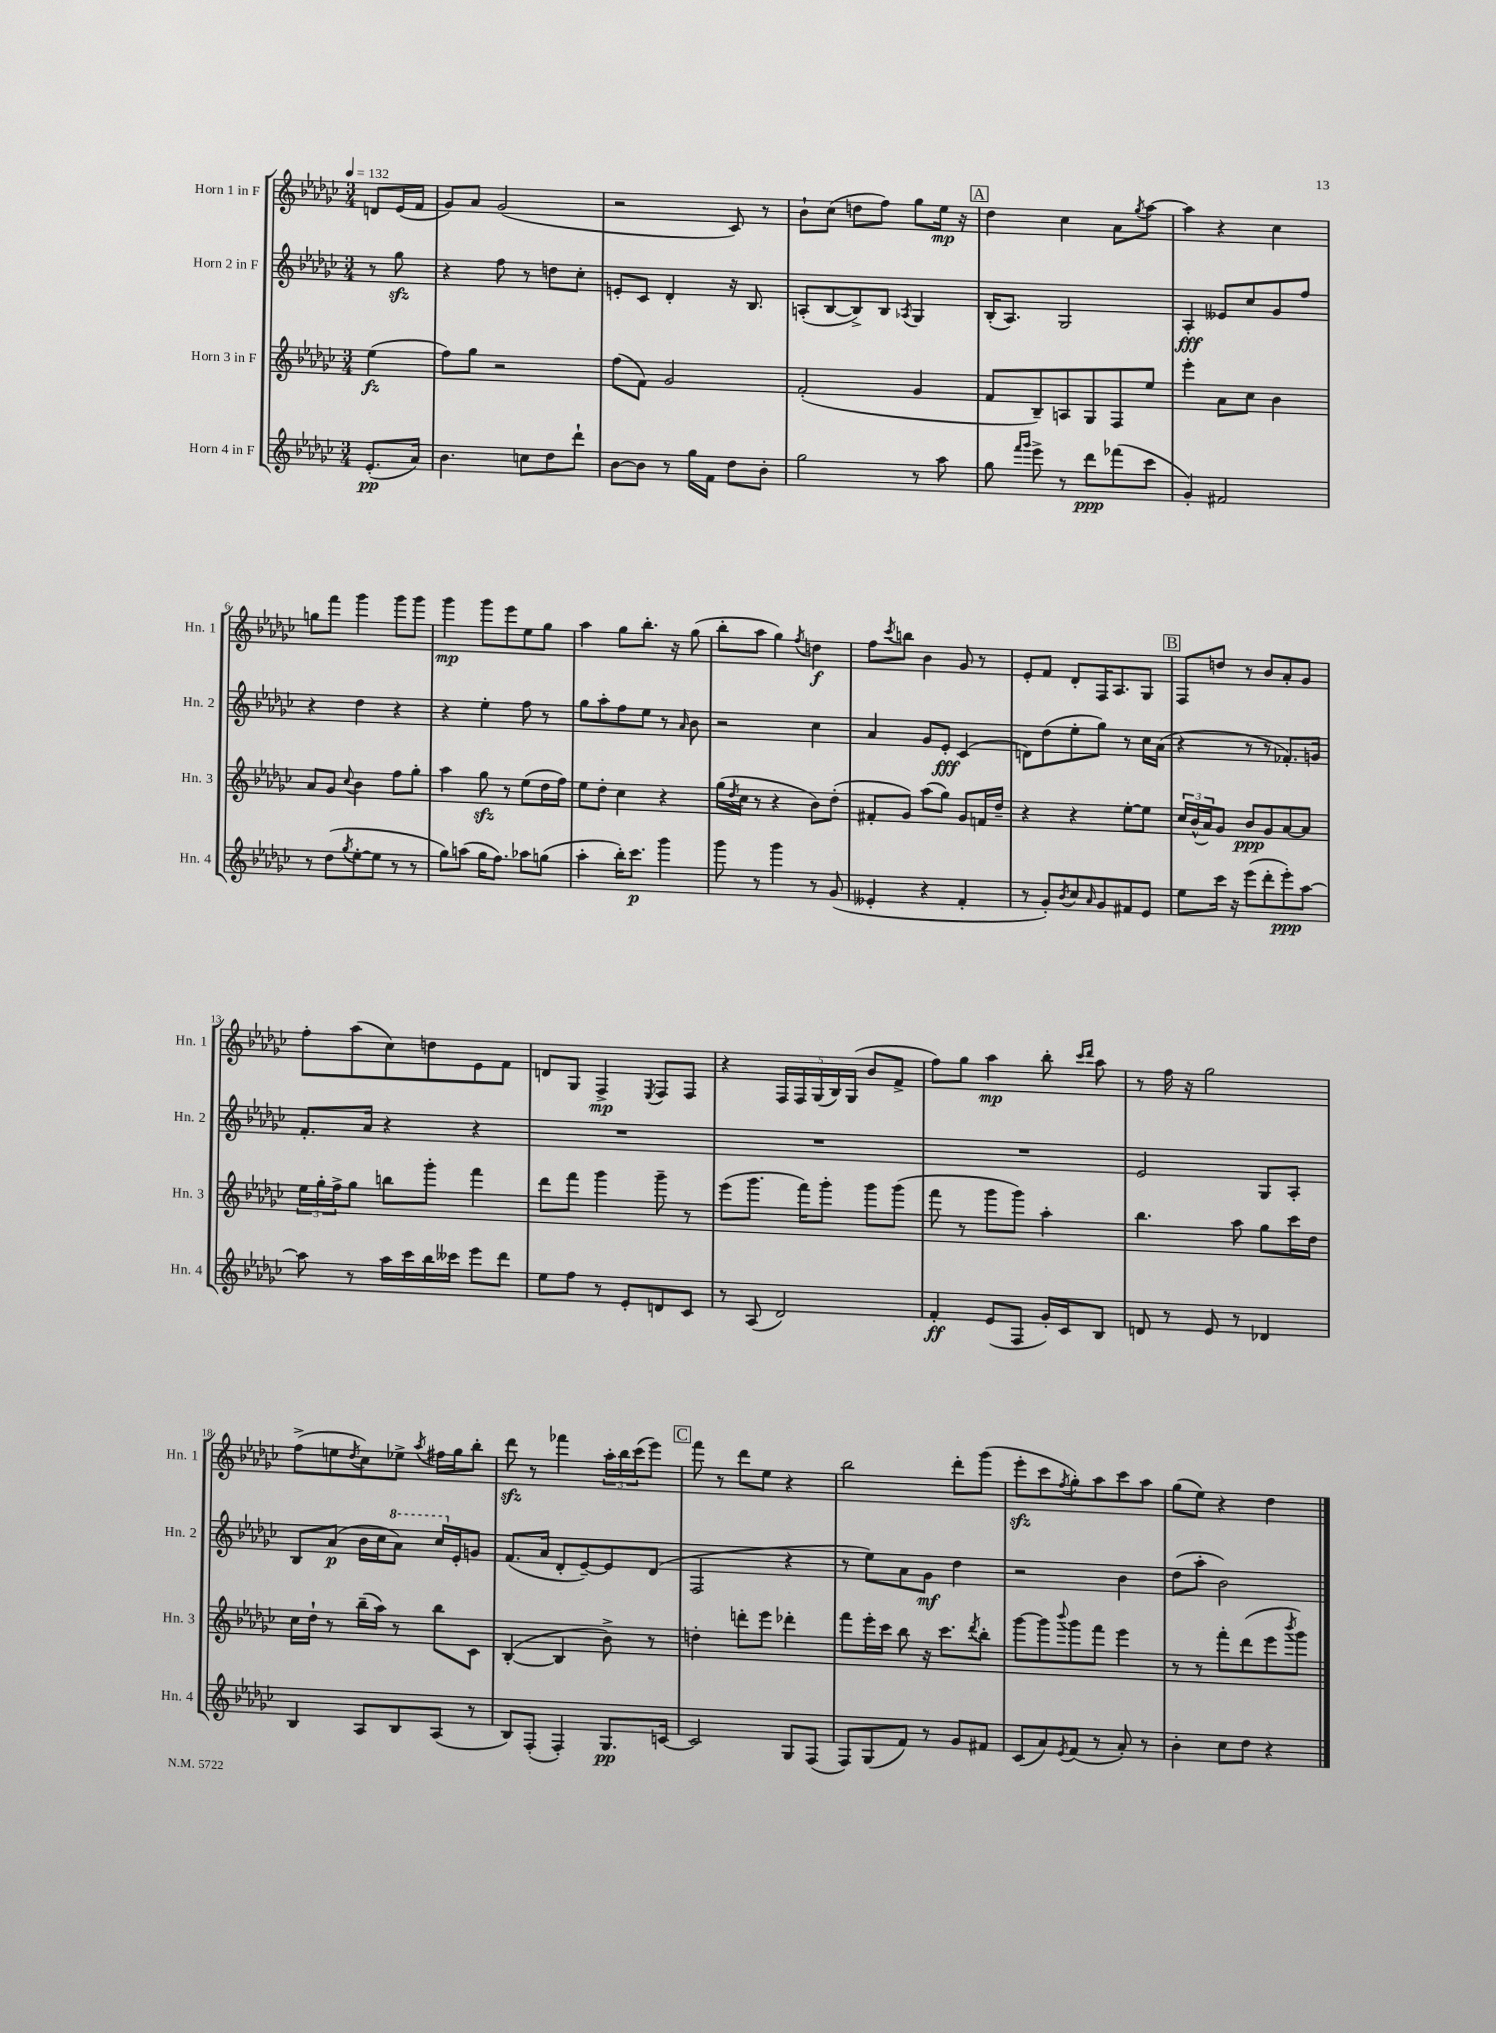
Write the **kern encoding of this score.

**kern	**dynam	**kern	**dynam	**kern	**dynam	**kern	**dynam
*part4	*part4	*part3	*part3	*part2	*part2	*part1	*part1
*staff4	*staff4	*staff3	*staff3	*staff2	*staff2	*staff1	*staff1
*I"Horn 4 in F	*	*I"Horn 3 in F	*	*I"Horn 2 in F	*	*I"Horn 1 in F	*
*I'Hn. 4	*	*I'Hn. 3	*	*I'Hn. 2	*	*I'Hn. 1	*
*clefG2	*	*clefG2	*	*clefG2	*	*clefG2	*
*k[b-e-a-d-g-c-]	*	*k[b-e-a-d-g-c-]	*	*k[b-e-a-d-g-c-]	*	*k[b-e-a-d-g-c-]	*
*M3/4	*	*M3/4	*	*M3/4	*	*M3/4	*
*MM132	*	*MM132	*	*MM132	*	*MM132	*
=	=	=	=	=	=	=	=
(8.e-'/L	pp	(4ee-\	fz	8r	.	8dn/L	.
.	.	.	.	8gg-zz\	.	(16e-/L	.
16a-/Jk)	.	.	.	.	.	16f/JJ	.
=1	=1	=1	=1	=1	=1	=1	=1
4.b-\	.	8ff\L)	.	4r	.	8g-/L)	.
.	.	8gg-\J	.	.	.	8a-/J	.
.	.	2r	.	8ff\	.	(2g-/	.
8ccn\L	.	.	.	8r	.	.	.
8dd-\	.	.	.	8ddn\L	.	.	.
8ddd-`\J	.	.	.	8cc-'\J	.	.	.
=2	=2	=2	=2	=2	=2	=2	=2
[8b-\L	.	(8ff\L	.	8en'/L	.	2r	.
8b-\J]	.	8f\J)	.	8c-/J	.	.	.
8r	.	2g-/	.	4d-'/	.	.	.
16gg-\LL	.	.	.	.	.	.	.
16f\JJ	.	.	.	.	.	.	.
8dd-\L	.	.	.	16r	.	8c-/)	.
.	.	.	.	8.B-/	.	.	.
8b-'\J	.	.	.	.	.	8r	.
=3	=3	=3	=3	=3	=3	=3	=3
2gg-\	.	(2f'/	.	(8An'/L	.	8b-`\L	.
.	.	.	.	[8B-/	.	(8cc-\J	.
.	.	.	.	8B-^/])	.	8ddn\L	.
.	.	.	.	8B-/J	.	8ff\J)	.
.	.	.	.	8qA-X/	.	.	.
8r	.	4g-/	.	4G-/	.	8gg-\L	.
8aa-\	.	.	.	.	.	16ee-\Jk	mp
.	.	.	.	.	.	16r	.
!!LO:REH:place=s1:t=A
=4	=4	=4	=4	=4	=4	=4	=4
8gg-\	.	8f/L	.	(16B-'/KL	.	4dd-\	.
.	.	.	.	8.A-/J)	.	.	.
16qqfff/LL	.	.	.	.	.	.	.
16qqggg-/JJ	.	.	.	.	.	.	.
8eee-^\	.	8B-~/)	.	.	.	.	.
8r	.	8An/	.	2G-/	.	4cc-\	.
8ddd-\L	ppp	8G-/	.	.	.	.	.
(8fff-X\	.	8F/	.	.	.	8a-\L	.
.	.	.	.	.	.	8qgg-/	.
8ccc-\J	.	8ee-/J	.	.	.	[8aa-\J	.
=5	=5	=5	=5	=5	=5	=5	=5
4g-'/)	.	4eee-'\	.	4A-'/	fff	4aa-\]	.
2f#X/	.	8a-\L	.	8e--X/L	.	4r	.
.	.	8cc-\J	.	8cc-/	.	.	.
.	.	4b-\	.	8g-/	.	4cc-\	.
.	.	.	.	8ff/J	.	.	.
!!LO:LB:g=z
=6	=6	=6	=6	=6	=6	=6	=6
8r	.	8a-/L	.	4r	.	8ggn\L	.
(8dd-\L	.	8g-/J	.	.	.	8fff\J	.
8qgg-/	.	8qqcc-/	.	.	.	.	.
[8ee-'\	.	4b-\	.	4dd-\	.	4ggg-\	.
8ee-\J]	.	.	.	.	.	.	.
8r	.	8ff\L	.	4r	.	8ggg-\L	.
8r	.	8gg-'\J	.	.	.	8ggg-\J	.
=7	=7	=7	=7	=7	=7	=7	=7
8gg-\L)	.	4aa-\	.	4r	.	4ggg-\	mp
(8aan\J	.	.	.	.	.	.	.
16gg-\KL	.	8gg-zz\	.	4ee-'\	.	8ggg-\L	.
8.ff\J)	.	.	.	.	.	.	.
.	.	8r	.	.	.	8eee-\	.
8aa-X\L	.	(8ee-\L	.	8ff\	.	8ee-\	.
(8ggn\J	.	16dd-\L	.	8r	.	8gg-\J	.
.	.	16ff\JJ)	.	.	.	.	.
=8	=8	=8	=8	=8	=8	=8	=8
4aa-'\	.	8ee-\L	.	8gg-\L	.	4aa-\	.
.	.	8dd-'\J	.	8aa-'\	.	.	.
16bb-'\KL)	.	4cc-\	.	8ff\	.	8gg-\L	.
8.ccc-\J	p	.	.	.	.	.	.
.	.	.	.	8ee-\J	.	8.bb-'\J	.
4ggg-\	.	4r	.	8r	.	.	.
.	.	.	.	.	.	16r	.
.	.	.	.	16qqa-/	.	.	.
.	.	.	.	8b-\	.	(8gg-\	.
=9	=9	=9	=9	=9	=9	=9	=9
8ggg-\	.	(16gg-\LL	.	2r	.	8bb-'\L	.
.	.	8qdd-/	.	.	.	.	.
.	.	16cc-\JJ	.	.	.	.	.
8r	.	8r	.	.	.	8aa-\J	.
4ggg-\	.	4r	.	.	.	4gg-\)	.
.	.	.	.	.	.	8qff/	.
8r	.	8b-\L)	.	4cc-\	.	4ddn\	f
(8g-/	.	(8dd-'\J	.	.	.	.	.
=10	=10	=10	=10	=10	=10	=10	=10
4e--X'/	.	8f#X'/L	.	4a-/	.	8ff\L	.
.	.	.	.	.	.	8qccc-/	.
.	.	8g-/J)	.	.	.	8bbn\J	.
4r	.	(8aa-\L	.	8g-/L	.	4b-\	.
.	.	8gg-\J)	.	8e-'/J	fff	.	.
4f'/	.	8g-/L	.	(4c-/	.	8g-/	.
.	.	16fn/L	.	.	.	8r	.
.	.	16dd-~/JJ	.	.	.	.	.
=11	=11	=11	=11	=11	=11	=11	=11
8r	.	4r	.	8dn\L)	.	8e-'/L	.
8g-'/L)	.	.	.	(8dd-\	.	8f/J	.
8qb-/	.	.	.	.	.	.	.
8cc-/	.	4r	.	8ee-'\	.	8d-'/L	.
16qqa-/	.	.	.	.	.	.	.
8g-/	.	.	.	8gg-\J)	.	16F/K	.
.	.	.	.	.	.	8.A-/	.
8f#X/	.	[8ee-'\L	.	8r	.	.	.
8e-/J	.	8ee-\J]	.	16cc-\LL	.	8G-/J	.
.	.	.	.	(16a-\JJ	.	.	.
!!LO:REH:place=s1:t=B
=12	=12	=12	=12	=12	=12	=12	=12
8ee-\L	.	24cc-/LL	.	4r	.	8F/L	.
.	.	(24b-^^/	.	.	.	.	.
.	.	24a-/J)	.	.	.	.	.
16ccc-\Jk	.	8g-/J	.	.	.	8ddn/J	.
16r	.	.	.	.	.	.	.
(8eee-\L	.	8b-/L	ppp	8r	.	8r	.
8ddd-'\	.	8g-/	.	8r	.	8b-/L	.
8eee-'\)	ppp	[8a-/	.	8.f-X'/L)	.	8a-'/	.
[8aa-\J	.	8a-/J]	.	.	.	8g-/J	.
.	.	.	.	16gn/Jk	.	.	.
!!LO:LB:g=z
=13	=13	=13	=13	=13	=13	=13	=13
8aa-\]	.	24ee-\LL	.	8.f'/L	.	8ff'\L	.
.	.	24gg-'\	.	.	.	.	.
.	.	24ff^\J	.	.	.	.	.
8r	.	8gg-\J	.	.	.	(8aa-\	.
.	.	.	.	16a-/Jk	.	.	.
16aa-\LL	.	8bbn\L	.	4r	.	8cc-\)	.
16ccc-\	.	.	.	.	.	.	.
16bb-\	.	8ggg-'\J	.	.	.	8ddn\	.
16ccc--X\JJ	.	.	.	.	.	.	.
8eee-\L	.	4fff\	.	4r	.	8e-\	.
8ddd-\J	.	.	.	.	.	8f\J	.
=14	=14	=14	=14	=14	=14	=14	=14
8ee-\L	.	8ddd-\L	.	2.r	.	8dn/L	.
8ff\J	.	8fff\J	.	.	.	8G-/J	.
8r	.	4ggg-\	.	.	.	4F^/	mp
8e-'/L	.	.	.	.	.	.	.
.	.	.	.	.	.	8qE-/	.
8dn/	.	8ggg-~\	.	.	.	8F/L	.
8c-/J	.	8r	.	.	.	8F/J	.
=15	=15	=15	=15	=15	=15	=15	=15
8r	.	(8eee-\L	.	2.r	.	4r	.
(8A-/	.	8.ggg-\J	.	.	.	.	.
2d-/)	.	.	.	.	.	20F/LL	.
.	.	.	.	.	.	20F/	.
.	.	16fff\KL)	.	.	.	.	.
.	.	.	.	.	.	(20G-/	.
.	.	8ggg-'\J	.	.	.	.	.
.	.	.	.	.	.	20B-/)	.
.	.	.	.	.	.	(20G-/JJ	.
.	.	8ggg-\L	.	.	.	8b-/L	.
.	.	(8ggg-\J	.	.	.	8f^/J	.
=16	=16	=16	=16	=16	=16	=16	=16
4f'/	ff	8fff\	.	2.r	.	8ff\L)	.
.	.	8r	.	.	.	8gg-\J	.
(8e-/L	.	8ggg-\L	.	.	.	4aa-\	mp
8F/J	.	8ggg-\J)	.	.	.	.	.
16g-'/LL)	.	4aa-'\	.	.	.	8bb-'\	.
16c-/J	.	.	.	.	.	.	.
.	.	.	.	.	.	16qqccc-/LL	.
.	.	.	.	.	.	16qqddd-/JJ	.
8B-/J	.	.	.	.	.	8aa-\	.
=17	=17	=17	=17	=17	=17	=17	=17
8dn/	.	4.bb-\	.	2e-/	.	8r	.
8r	.	.	.	.	.	16ff\	.
.	.	.	.	.	.	16r	.
8e-/	.	.	.	.	.	2gg-\	.
8r	.	8aa-\	.	.	.	.	.
4d-X/	.	8gg-\L	.	8G-/L	.	.	.
.	.	16ccc-\L	.	8A-'/J	.	.	.
.	.	16dd-\JJ	.	.	.	.	.
!!LO:LB:g=z
=18	=18	=18	=18	=18	=18	=18	=18
4B-/	.	16cc-\LL	.	8B-/L	.	(8ff^\L	.
.	.	16dd-`\JJ	.	.	.	.	.
.	.	8r	.	(8a-/J	p	8een\	.
.	.	.	.	.	.	8qdd-/	.
8A-/L	.	(16bb-~\LL	.	16b-\LL	.	8cc-\)	.
.	.	16aa-\JJ)	.	16cc-\J	.	.	.
*	*	*	*	*8va	*	*	*
8B-/	.	8r	.	8aa-\J)	.	8ee-X^\J	.
.	.	.	.	.	.	8qaa-/	.
(8A-/J	.	8bb-\L	.	16ccc-/LL	.	16ff#X\LL	.
*	*	*	*	*X8va	*	*	*
.	.	.	.	16e-'/J	.	16gg-\J	.
8r	.	8c-\J	.	8gn/J	.	8bb-'\J	.
=19	=19	=19	=19	=19	=19	=19	=19
8B-/L)	.	([4B-'/	.	(8.f/L	.	8ddd-zz\	.
(8F'/J	.	.	.	.	.	8r	.
.	.	.	.	16a-/Jk	.	.	.
4F'/)	.	4B-/]	.	8d-'/L	.	4fff-X\	.
.	.	.	.	[8e-~/)	.	.	.
8.G-/L	pp	8b-^\)	.	8e-/]	.	24aa-'\LL	.
.	.	.	.	.	.	24bb-\	.
.	.	.	.	.	.	(24ccc-\J	.
.	.	8r	.	(8d-/J	.	8eee-\J)	.
[16cn/Jk	.	.	.	.	.	.	.
!!LO:REH:place=s1:t=C
=20	=20	=20	=20	=20	=20	=20	=20
2c/]	.	4ddn'\	.	2F/	.	8fff\	.
.	.	.	.	.	.	8r	.
.	.	8dddn'\L	.	.	.	8ddd-\L	.
.	.	8eee-\J	.	.	.	8ee-\J	.
8G-/L	.	4ddd-X'\	.	4r	.	4r	.
(8F/J	.	.	.	.	.	.	.
=21	=21	=21	=21	=21	=21	=21	=21
8F/L)	.	8fff\L	.	8r	.	2bb-\	.
(8G-/	.	16eee-'\L	.	8ee-\L)	.	.	.
.	.	16ccc-\JJ	.	.	.	.	.
8f/J)	.	8bb-\	.	8a-\	.	.	.
8r	.	16r	.	8g-\J	mf	.	.
.	.	8.ccc-\L	.	.	.	.	.
8g-/L	.	.	.	4dd-\	.	8ddd-'\L	.
.	.	8qddd-/	.	.	.	.	.
8f#X/J	.	8bb-'\J	.	.	.	(8ggg-\J	.
=22	=22	=22	=22	=22	=22	=22	=22
(8c-/L	.	[8ggg-\L	.	2r	.	8eee-zz'\L	.
8a-/)	.	8ggg-\]	.	.	.	8ccc-\	.
8qe-/	.	8qqbbb-/	.	.	.	8qff/	.
(8f/J	.	8ggg-\	.	.	.	8gg-'\)	.
8r	.	8fff\J	.	.	.	8aa-\	.
8a-'/)	.	4eee-\	.	4b-\	.	8ccc-\	.
8r	.	.	.	.	.	8aa-\J	.
=23	=23	=23	=23	=23	=23	=23	=23
4b-'\	.	8r	.	(8dd-\L	.	(8gg-\L	.
.	.	8r	.	8aa-'\J	.	8ee-\J)	.
8cc-\L	.	8fff'\L	.	2b-\)	.	4r	.
8dd-\J	.	(8ddd-\	.	.	.	.	.
4r	.	8eee-\	.	.	.	4dd-\	.
.	.	8qbbb-/	.	.	.	.	.
.	.	8ggg-\J)	.	.	.	.	.
==	==	==	==	==	==	==	==
*-	*-	*-	*-	*-	*-	*-	*-
